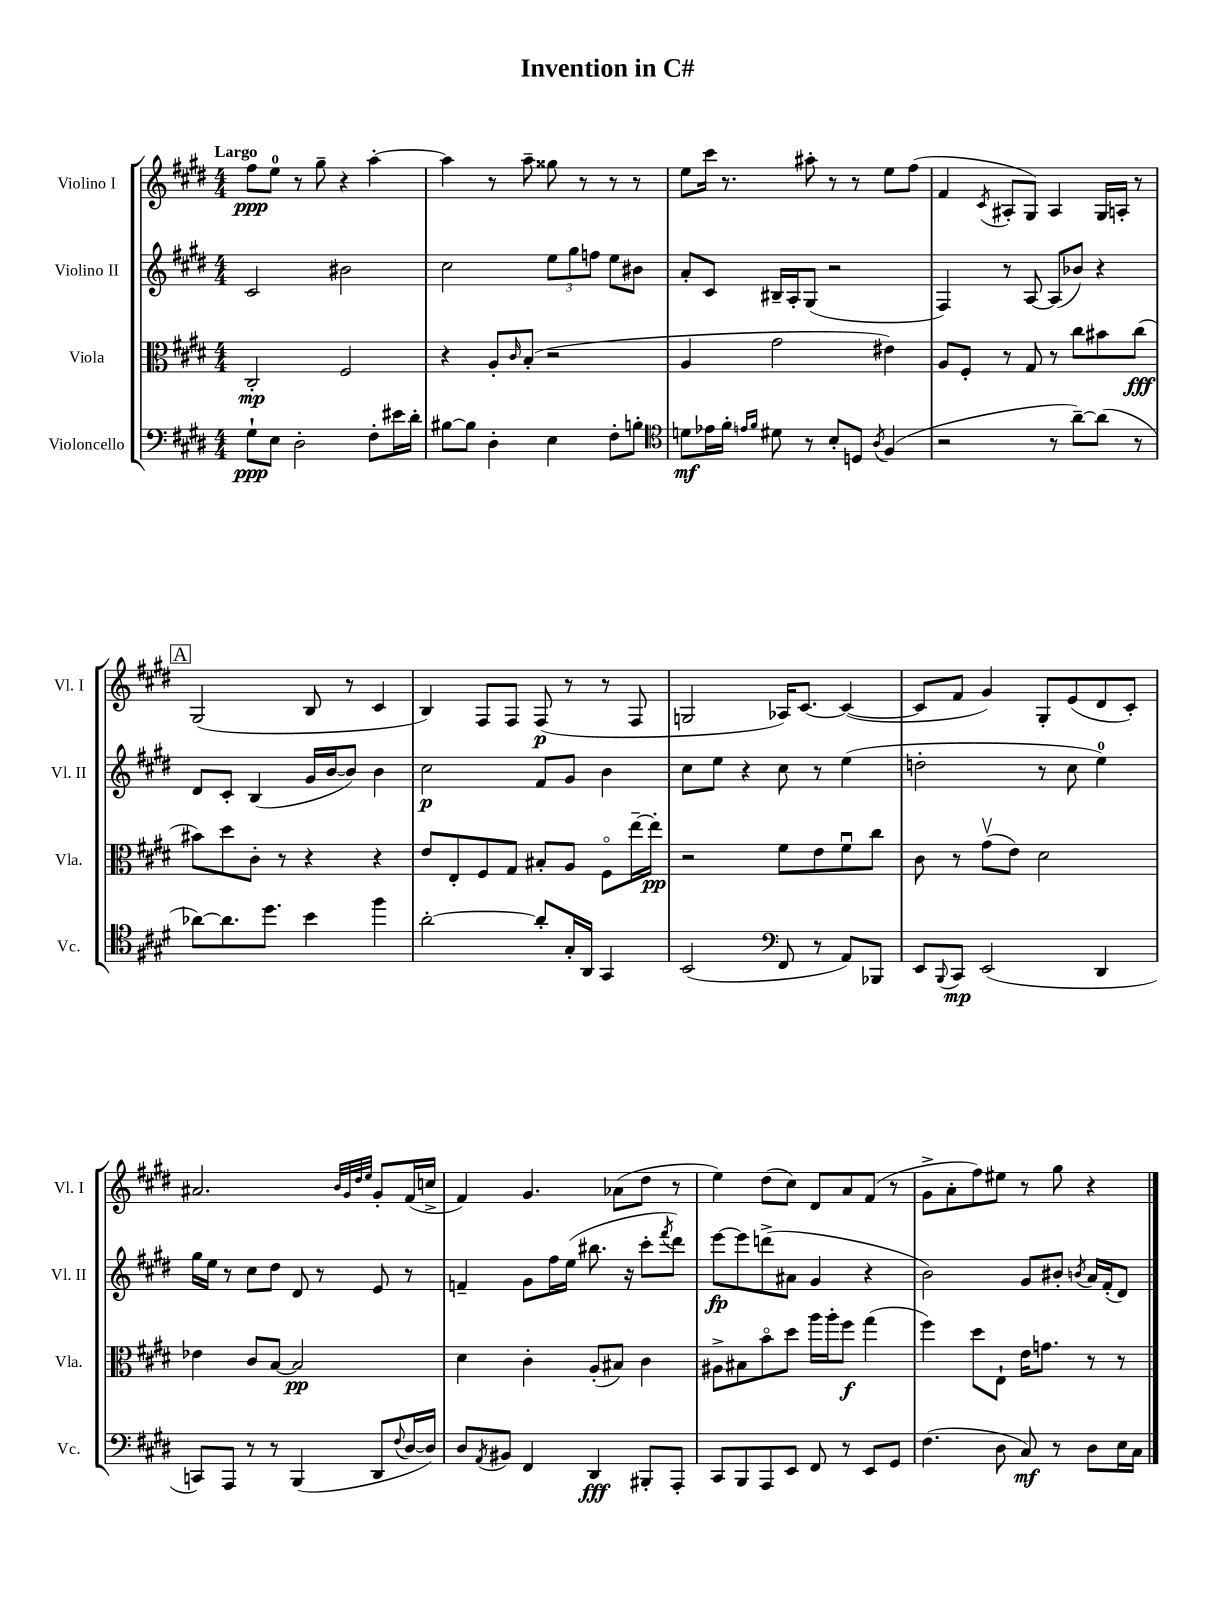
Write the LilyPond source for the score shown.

\header { title = "Invention in C#" }
<<
\new StaffGroup <<
\new Staff = "s0" \with { instrumentName = "Violino I" shortInstrumentName = "Vl. I" } {
    \clef treble \key e \major \numericTimeSignature \time 4/4 \tempo "Largo"
    fis''8\ppp e''8-0 r8 gis''8-- r4 a''4~-. |
    a''4 r8 a''8-- gisis''8 r8 r8 r8 |
    e''8 cis'''16 r8. ais''8-. r8 r8 e''8 fis''8( |
    fis'4 \acciaccatura { cis'8 } ais8-. gis8) ais4 gis16 a16-. r8 |
    \mark \markup { \box "A" } gis2( b8 r8 cis'4 |
    b4) fis8 fis8 fis8\p( r8 r8 fis8 |
    g2 aes16) cis'8.~ cis'4~( |
    cis'8 fis'8 gis'4) gis8-. e'8( dis'8 cis'8-.) |
    ais'2. \grace { b'32 gis'32 dis''32 e''32 } gis'8-. fis'16( c''16-> |
    fis'4) gis'4. aes'8( dis''8 r8 |
    e''4) dis''8( cis''8) dis'8 a'8 fis'8( r8 |
    gis'8-> a'8-. fis''8) eis''8 r8 gis''8 r4 \bar "|." |
}
\new Staff = "s1" \with { instrumentName = "Violino II" shortInstrumentName = "Vl. II" } {
    \clef treble \key e \major \numericTimeSignature \time 4/4
    cis'2 bis'2 |
    cis''2 \tuplet 3/2 { e''8 gis''8 f''8 } e''8 bis'8 |
    a'8-. cis'8 bis16-- a16-. gis8( r2 |
    fis4) r8 a8~ a8( bes'8) r4 |
    \mark \markup { \box "A" } dis'8 cis'8-. b4( gis'16 b'16~ b'8) b'4 |
    cis''2\p fis'8 gis'8 b'4 |
    cis''8 e''8 r4 cis''8 r8 e''4( |
    d''2-. r8 cis''8 e''4-0) |
    gis''16 e''16 r8 cis''8 dis''8 dis'8 r8 e'8 r8 |
    f'4-- gis'8 fis''16 e''16( bis''8. r16 cis'''8-. \acciaccatura { fis'''8 } dis'''8) |
    e'''8~\fp e'''8 d'''8->( ais'8 gis'4 r4 |
    b'2) gis'8 bis'8-. \acciaccatura { b'8 } a'16 fis'16-.( dis'8) \bar "|." |
}
\new Staff = "s2" \with { instrumentName = "Viola" shortInstrumentName = "Vla." } {
    \clef alto \key e \major \numericTimeSignature \time 4/4
    cis2-.\mp fis2 |
    r4 a8-. \grace { cis'16 } b8-.( r2 |
    a4 gis'2 eis'4) |
    a8 fis8-. r8 gis8 r8 cis''8 bis'8 cis''8\fff( |
    \mark \markup { \box "A" } bis'8) dis''8 cis'8-. r8 r4 r4 |
    e'8 e8-. fis8 gis8 bis8-. a8 fis8\flageolet e''16~-- e''16-.\pp |
    r2 fis'8 e'8 fis'8\downbow cis''8 |
    cis'8 r8 gis'8\upbow( e'8) dis'2 |
    ees'4 cis'8 b8~ b2\pp |
    dis'4 cis'4-. a8-.( bis8) cis'4 |
    ais8-> bis8 b'8\flageolet dis''8 a''16 a''16-. fis''8\f gis''4( |
    fis''4) dis''8 e8-! e'16 g'8. r8 r8 \bar "|." |
}
\new Staff = "s3" \with { instrumentName = "Violoncello" shortInstrumentName = "Vc." } {
    \clef bass \key e \major \numericTimeSignature \time 4/4
    gis8-!\ppp e8 dis2-. fis8-. eis'16 dis'16-. |
    bis8~ bis8 dis4-. e4 fis8-. b8-. |
    \clef tenor d'8\mf ees'16 fis'16-. \grace { e'16 fis'16 } dis'8 r8 b8-. d8 \acciaccatura { a8 } fis4( |
    r2 r8 a'8~--) a'8( r8 |
    \mark \markup { \box "A" } aes'8~) aes'8. dis''8. b'4 fis''4 |
    a'2~-. a'8-. gis16-. a,16 gis,4 |
    b,2( \clef bass fis,8 r8 a,8) bes,,8 |
    e,8 \appoggiatura { b,,8 } cis,8\mp e,2( dis,4 |
    c,8) a,,8 r8 r8 b,,4( dis,8 \appoggiatura { fis8 } dis16~ dis16) |
    dis8 \acciaccatura { a,8 } bis,8 fis,4 dis,4\fff bis,,8-. a,,8-. |
    cis,8 b,,8 a,,8 e,8 fis,8 r8 e,8 gis,8 |
    fis4.( dis8 cis8\mf) r8 dis8 e16 cis16 \bar "|." |
}
>>
>>
\layout { \context { \Score \remove "Bar_number_engraver" } }
